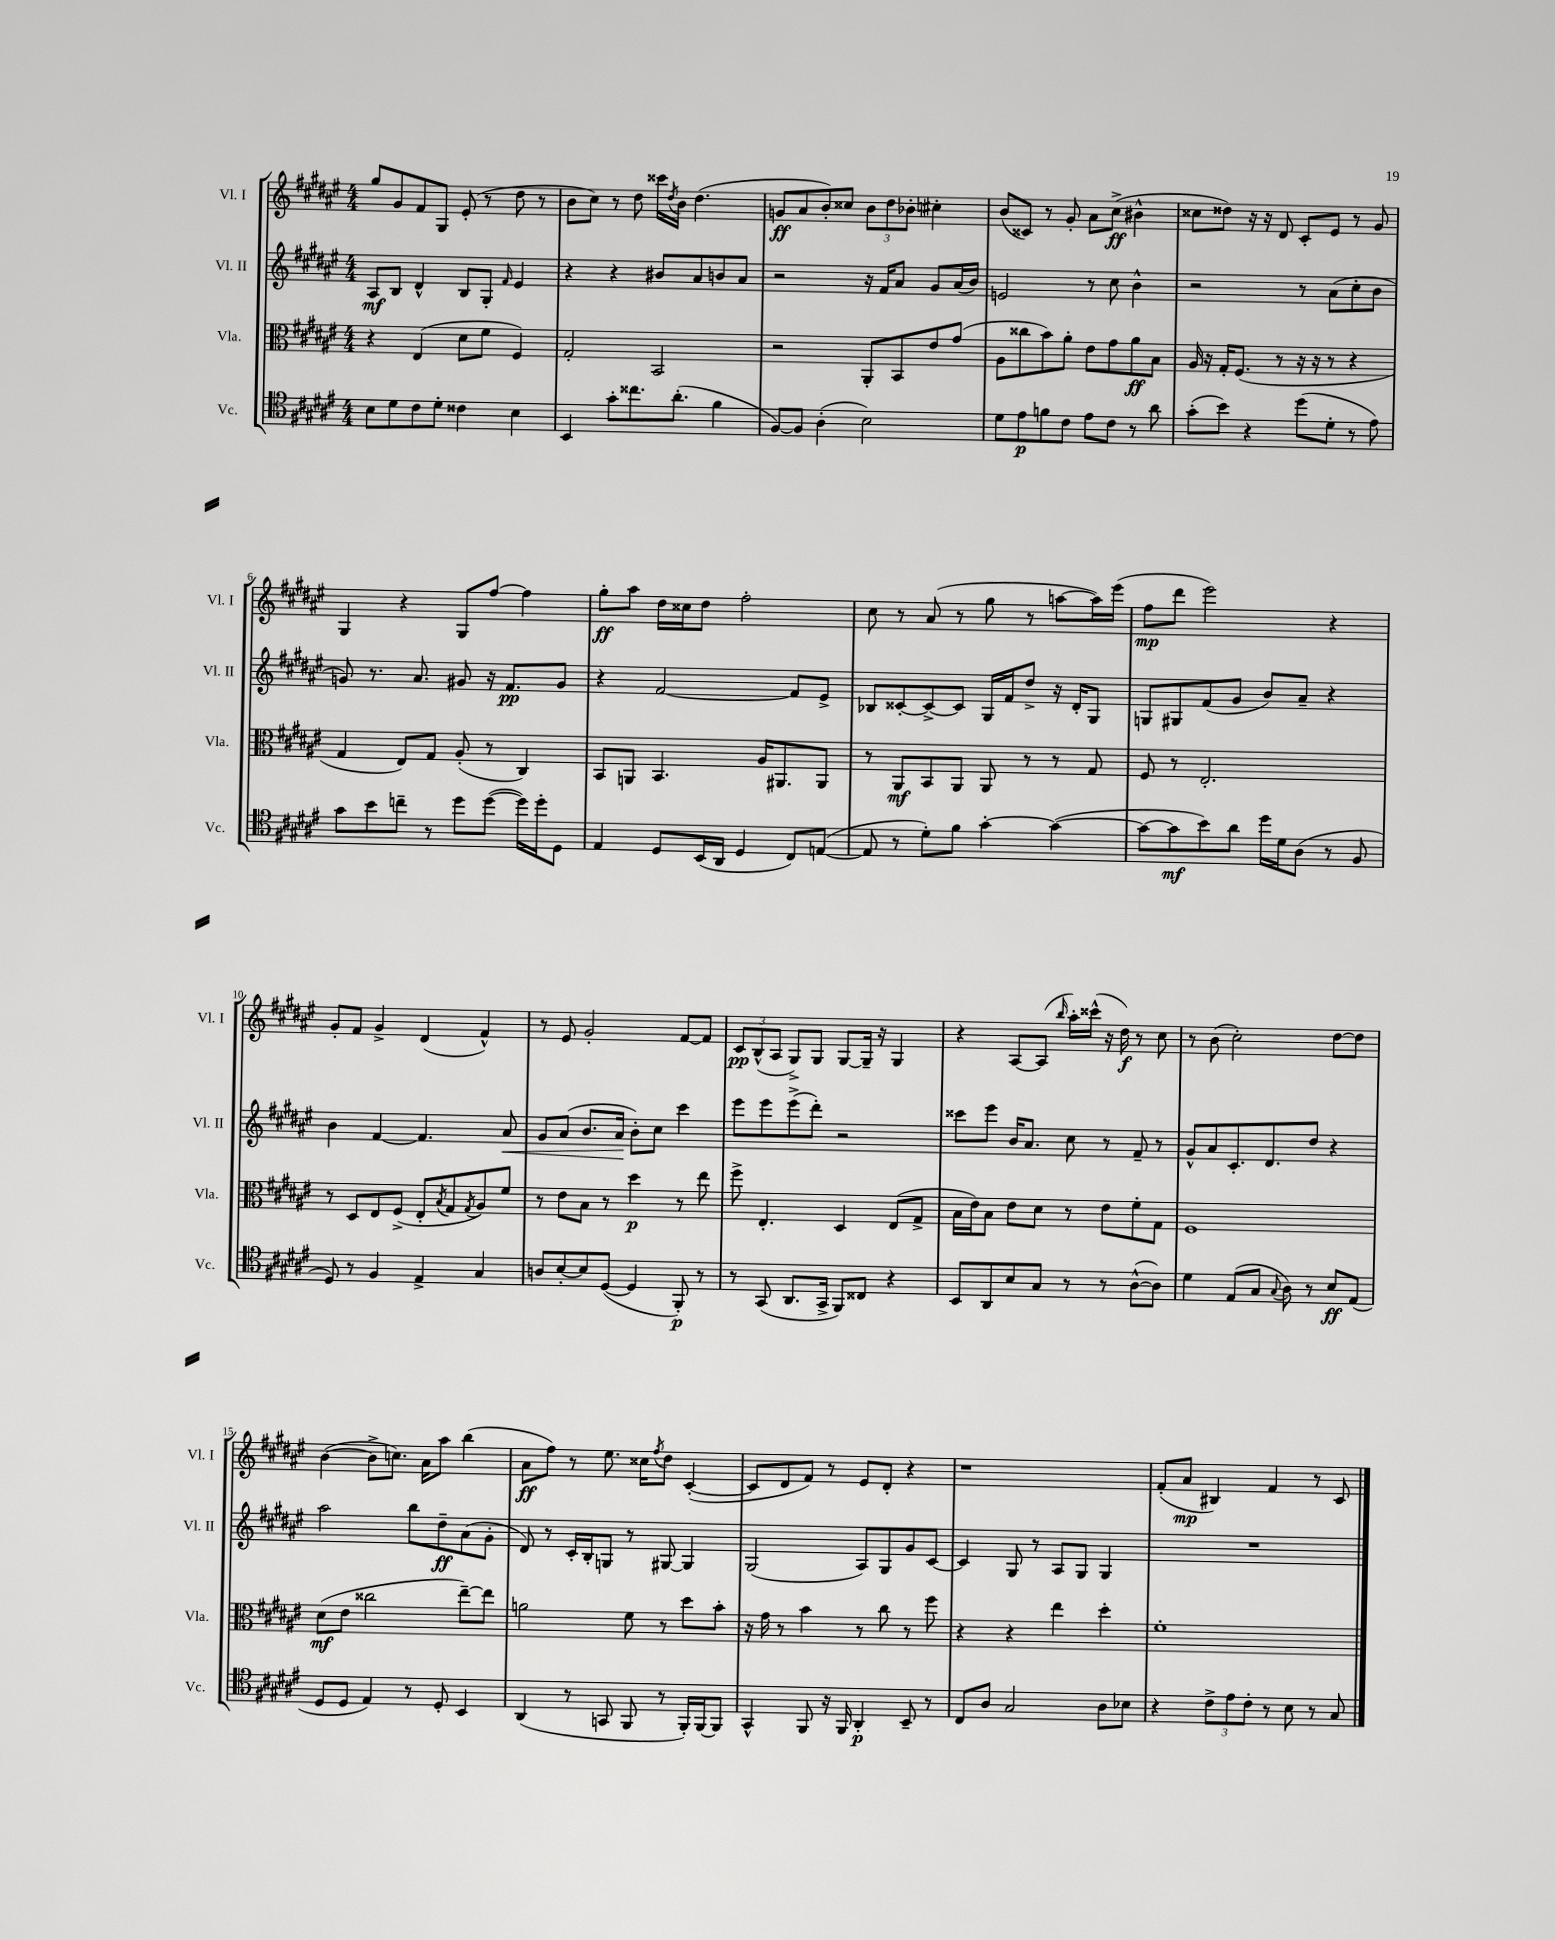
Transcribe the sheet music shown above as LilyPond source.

<<
\new StaffGroup <<
\new Staff = "s0" \with { instrumentName = "Vl. I" shortInstrumentName = "Vl. I" } {
    \clef treble \key fis \major \numericTimeSignature \time 4/4
    gis''8 gis'8 fis'8 gis8 eis'8-.( r8 dis''8 r8 |
    b'8 cis''8) r8 dis''8 cisis'''16 \acciaccatura { dis''8 } b'16 dis''4.( |
    g'8\ff ais'8 b'8-.) cisis''8 \tuplet 3/2 { b'8 dis''8 bes'8-. } cis''4-. |
    b'8( cisis'8) r8 gis'8-. ais'8 cis''8->\ff( bis'4-^ |
    cisis''8 disis''8) r16 r16 dis'8 cis'8-. eis'8 r8 gis'8 |
    gis4 r4 gis8 fis''8~ fis''4 |
    gis''8-.\ff ais''8 dis''16 cisis''16 dis''8 fis''2-. |
    cis''8 r8 ais'8( r8 gis''8 r8 a''8~ a''16) eis'''16( |
    fis''8\mp dis'''8 eis'''2) r4 |
    gis'8-. fis'8 gis'4-> dis'4( fis'4-^) |
    r8 eis'8 gis'2-. fis'8~ fis'8 |
    \tuplet 3/2 { cis'8\pp b8-^( ais8 } gis8->) gis8 gis8~ gis16-- r16 gis4 |
    r4 ais8~ ais8( \grace { b''16 } ais''16-.) cisis'''16-^( r16 dis''16\f) r8 cis''8 |
    r8 b'8( cis''2-.) dis''8~ dis''8 |
    b'4~( b'8-> c''8.) ais'16 ais''8 b''4( |
    ais'8\ff fis''8) r8 eis''8. cisis''16 \acciaccatura { fis''8 } dis''8 cis'4~-.( |
    cis'8 dis'8 fis'8) r8 eis'8 dis'8-. r4 |
    r1 |
    fis'8-.( ais'8\mp bis4) fis'4 r8 cis'8 \bar "|." |
}
\new Staff = "s1" \with { instrumentName = "Vl. II" shortInstrumentName = "Vl. II" } {
    \clef treble \key fis \major \numericTimeSignature \time 4/4
    ais8\mf b8 dis'4-^ b8 gis8-. \grace { fis'16 } eis'4 |
    r4 r4 bis'8 ais'8 b'8 ais'8 |
    r2 r16 fis'16 ais'8 gis'8 ais'16( b'16) |
    e'2 r8 cis''8 b'4-^ |
    r2 r8 ais'8( cis''8-. b'8 |
    g'8) r8. ais'8. gis'8 r16 fis'8.\pp gis'8 |
    r4 fis'2~ fis'8 eis'8-> |
    bes8 cisis'8~-. cisis'8~-> cisis'8 gis16 fis'16 dis''8-> r16 dis'16-. gis8 |
    g8 gis8 fis'8( gis'8 b'8) ais'8-- r4 |
    b'4 fis'4~ fis'4. ais'8\< |
    gis'8 ais'8( b'8. ais'16\! b'8-.) cis''8 cis'''4 |
    eis'''8 eis'''8 eis'''8->( dis'''8-.) r2 |
    cisis'''8 eis'''8 b'16 ais'8. cis''8 r8 fis'8-- r8 |
    gis'8-^ ais'8 cis'8.-. dis'8. dis''8 r4 |
    ais''2 b''8 dis''8--\ff ais'8( gis'8-. |
    dis'8) r8 cis'16-. b16-. g8 r8 gis8~ gis4 |
    gis2( ais8) gis8 gis'8 cis'8~ |
    cis'4 gis8 r8 ais8 gis8 gis4 |
    R1 \bar "|." |
}
\new Staff = "s2" \with { instrumentName = "Vla." shortInstrumentName = "Vla." } {
    \clef alto \key fis \major \numericTimeSignature \time 4/4
    r4 eis4( dis'8 fis'8 fis4) |
    gis2-. b,2 |
    r2 ais,8-. b,8 eis'8 gis'8( |
    ais8 cisis''8 b'8) ais'8-. eis'8 gis'8 ais'8\ff b8 |
    ais16 r16 gis16-. fis8.( r8 r16 r16 r8 r4 |
    gis4 eis8) gis8 ais8-.( r8 cis4) |
    b,8 a,8 b,4. ais16 ais,8. ais,8 |
    r8 ais,8\mf b,8 ais,8 ais,8 r8 r8 gis8 |
    fis8 r8 eis2.-. |
    r8 dis8 eis8 fis8->( eis8-. \acciaccatura { b8 } gis8 \acciaccatura { gis8 } ais8) fis'8 |
    r8 eis'8 b8 r8 dis''4\p r8 eis''8 |
    fis''8-> eis4.-. dis4 eis8( gis8-> |
    b16 eis'16) b8 eis'8 dis'8 r8 eis'8 fis'8-. gis8 |
    fis1 |
    dis'8\mf( eis'8 cisis''2 eis''8~--) eis''8 |
    a'2 fis'8 r8 dis''8 b'8-. |
    r16 gis'16 r8 b'4 r8 cis''8 r8 fis''8 |
    r4 r4 eis''4 dis''4-. |
    fis'1-. \bar "|." |
}
\new Staff = "s3" \with { instrumentName = "Vc." shortInstrumentName = "Vc." } {
    \clef tenor \key fis \major \numericTimeSignature \time 4/4
    b8 dis'8 cis'8 dis'8-. cisis'4 b4 |
    b,4 gis'8-. cisis''8. ais'8.-.( fis'4 |
    fis8~) fis8 ais4-.( b2) |
    dis'8 eis'8\p f'8 cis'8 eis'8 cis'8 r8 ais'8 |
    gis'8-.( b'8) r4 dis''8( dis'8-. r8 eis'8) |
    gis'8 b'8 c''8-- r8 dis''8 dis''8~( dis''16) dis''16-. dis8 |
    eis4 dis8 b,16( ais,16 dis4 cis8) e8~( |
    e8 r8 dis'8-.) fis'8 gis'4~-. gis'4~( |
    gis'8~ gis'8\mf b'8) ais'8 dis''16 dis'16 ais8( r8 fis8 |
    dis8) r8 fis4 eis4-> gis4 |
    a8 b8~-. b8 dis8~( dis4 fis,8-.\p) r8 |
    r8 gis,8( ais,8. gis,16-> fis,8) cisis8 r4 |
    b,8 ais,8 b8 gis8 r8 r8 ais8~-^( ais8) |
    dis'4 eis8( gis8 \appoggiatura { gis8 } ais8) r8 b8\ff eis8( |
    dis8 dis8 eis4) r8 dis8-. b,4 |
    ais,4( r8 g,8 fis,8 r8 fis,16-.) fis,16~ fis,8 |
    gis,4-^ fis,8 r16 fis,16 ais,4-.\p b,8-- r8 |
    cis8 ais8 gis2 ais8 bes8 |
    r4 \tuplet 3/2 { cis'8-> eis'8 cis'8-. } r8 b8 r8 gis8 \bar "|." |
}
>>
>>
